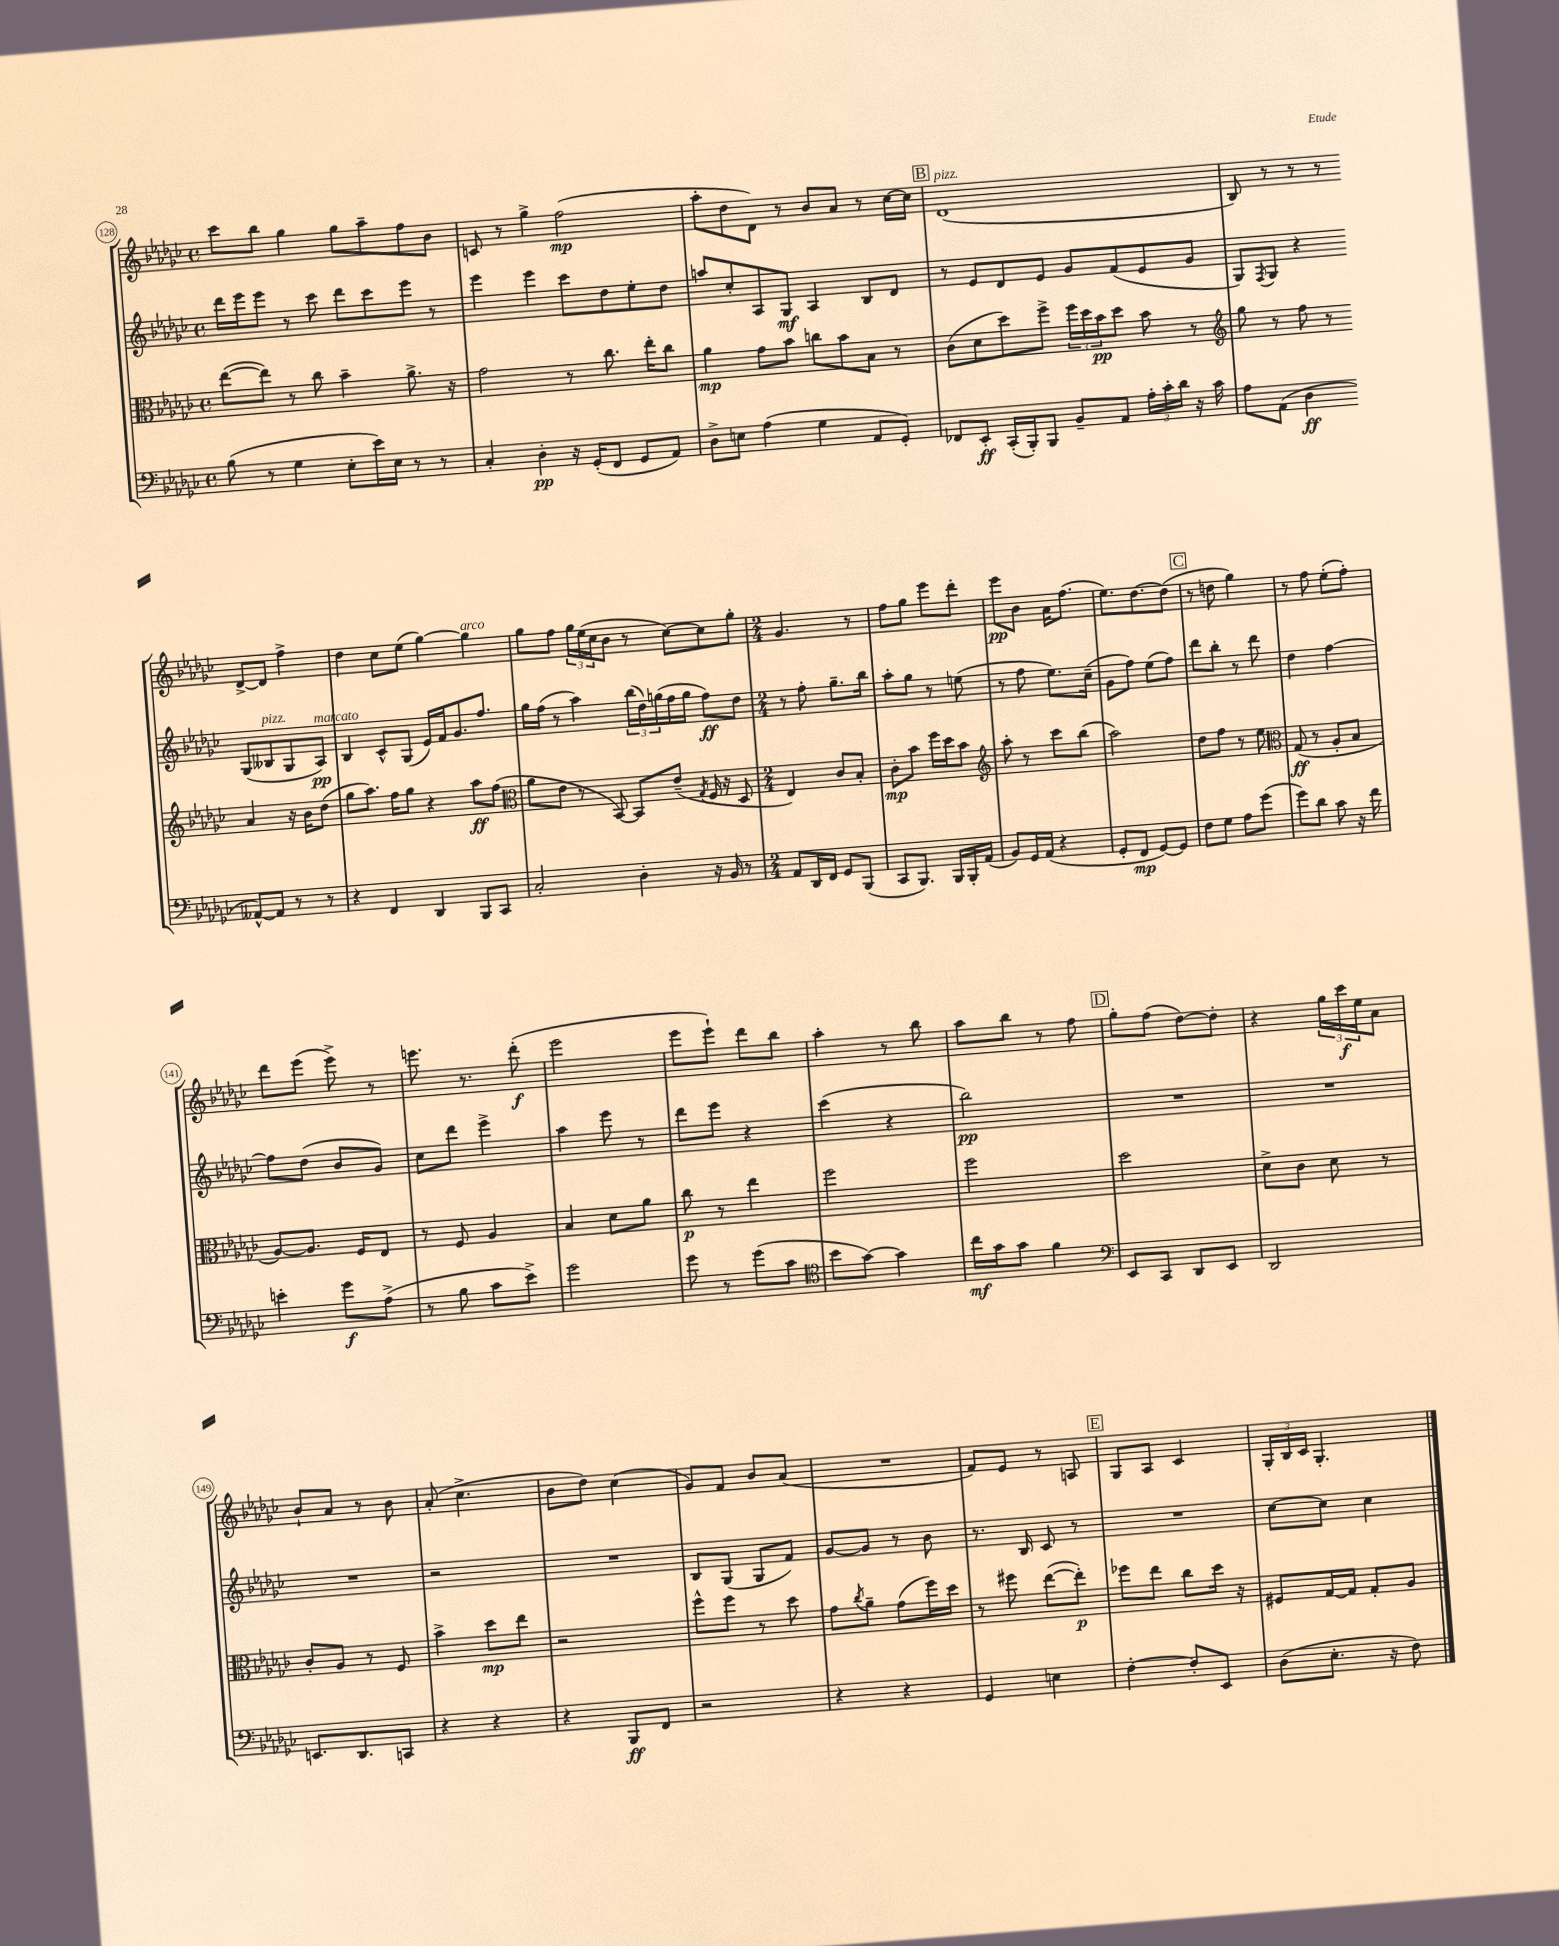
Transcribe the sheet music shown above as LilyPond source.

<<
\new StaffGroup <<
\new Staff = "s0" {
    \clef treble \key ges \major \defaultTimeSignature \time 4/4
    ces'''8 bes''8 ges''4 ges''8 aes''8-- f''8 bes'8 |
    c'8 r8 ges''4-> f''2\mp( |
    aes''8-. des''8 des'8) r8 bes'8 aes'8 r8 ces''16~ ces''16 |
    \mark \markup { \box "B" } des'1^\markup { \italic "pizz." }( |
    bes8) r8 r8 r8 des'8~-> des'8 f''4-> |
    des''4 ces''8 ees''8( ges''4~) ges''4^\markup { \italic "arco" } |
    ges''8 f''8 \tuplet 3/2 { ges''16 ees''16( ces''16 } bes'8 r8 ces''8~) ces''8 ges''8-. |
    \numericTimeSignature \time 2/4 ges'4. r8 |
    f''8 ges''8 ees'''8 des'''8-. |
    ees'''8\pp bes'8 aes'16 f''8.( |
    ees''8.) des''8.~ des''8( |
    \mark \markup { \box "C" } r8 d''8 ges''4) |
    r8 f''8 ees''8-.( f''8-.) |
    des'''8 ees'''8( ees'''8->) r8 |
    e'''8. r8. des'''8-.\f( |
    ees'''2 |
    ees'''8 ees'''8-!) des'''8 bes''8 |
    aes''4-. r8 bes''8 |
    aes''8 bes''8 r8 f''8 |
    \mark \markup { \box "D" } ges''8-. f''8( des''8~) des''8-. |
    r4 \tuplet 3/2 { ges''16 ces'''16\f ees''16 } aes'8 |
    bes'8-! aes'8 r8 bes'8 |
    aes'8-.( ces''4.-> |
    bes'8 des''8) ces''4( |
    ges'8) f'8 bes'8 aes'8( |
    R2 |
    f'8) ees'8 r8 a8 |
    \mark \markup { \box "E" } ges8 aes8 ces'4 |
    \tuplet 3/2 { ges16-. bes16 ces'16 } ges4.-. \bar "|." |
}
\new Staff = "s1" {
    \clef treble \key ges \major \defaultTimeSignature \time 4/4
    des'''16 ees'''16 ees'''8 r8 ces'''8 des'''8 ces'''8 ees'''8 r8 |
    ees'''4 ees'''4 ces'''8 des''8 ees''8-. des''8 |
    a''8 ces''8-. aes8 ges8\mf aes4 bes8 des'8 |
    \mark \markup { \box "B" } r8 ees'8 des'8 ees'8 ges'8 f'8( ees'8 ges'8 |
    ges8) \acciaccatura { f8 } ges8 r4 ges8( beses8^\markup { \italic "pizz." } ges8 aes8\pp^\markup { \italic "marcato" }) |
    bes4 ces'8-^ ges8( ees'16) f'16 ges'8. f''8. |
    ges''16 f''16( r8 aes''4) \tuplet 3/2 { bes''16( des''16) g''16( } f''16 g''16 f''8\ff) des''8 |
    \numericTimeSignature \time 2/4 r8 f''8-. ges''8.-- bes''16 |
    aes''8-. ges''8 r8 e''8( |
    r8 f''8 ees''8.) ces''16--( |
    ges'8 f''8) ees''8( f''8) |
    \mark \markup { \box "C" } des'''8 bes''8-. r8 des'''8 |
    des''4 f''4~ |
    f''8 des''8( bes'8 ges'8) |
    ces''8 des'''8 ees'''4-> |
    aes''4 ees'''8 r8 |
    des'''8 ees'''8 r4 |
    ces'''4( r4 |
    bes''2\pp) |
    \mark \markup { \box "D" } R2 |
    R2 |
    R2 |
    r2 |
    R2 |
    bes8 ges8( ges8 f'8) |
    ges'8~ ges'8 r8 bes'8 |
    r8. bes16 ces'8 r8 |
    \mark \markup { \box "E" } R2 |
    ces''8~ ces''8 ces''4 \bar "|." |
}
\new Staff = "s2" {
    \clef alto \key ges \major \defaultTimeSignature \time 4/4
    ees''8~( ees''8) r8 ces''8 bes'4-- aes'8.-> r16 |
    ges'2 r8 ces''8. ees''16-. ces''8 |
    aes'4\mp ges'8 bes'8 c''8 bes'8 bes8 r8 |
    \mark \markup { \box "B" } ces'8( des'8 des''8) f''8-> \tuplet 3/2 { f''16 des''16 bes'16\pp } des''8 bes'8 r8 |
    \clef treble ges''8 r8 f''8 r8 aes'4 r16 bes'16 des''8( |
    ges''8 aes''8.) f''16 ges''8 r4 aes''8\ff f''8( |
    \clef alto aes'8 ees'8 r8 bes,8~) bes,8 ees'8--( \acciaccatura { ges8 } f16 r16 des8 |
    \numericTimeSignature \time 2/4 ees4) ces'8 bes8-. |
    ces'8-.\mp bes'8 f''16 des''16 bes'8 |
    \clef treble aes''8-. r8 ces'''8 bes''8( |
    aes''2) |
    \mark \markup { \box "C" } des''8 f''8 r8 ees''8 |
    \clef alto ges8\ff( r8 aes8-. bes8 |
    aes8~) aes8. f16 ees8 |
    r8 f8 aes4 |
    bes4 des'8 aes'8 |
    ces''8\p r8 ees''4 |
    f''2 |
    f''2 |
    \mark \markup { \box "D" } des''2 |
    des'8-> ces'8 des'8 r8 |
    ces'8-. aes8 r8 f8 |
    bes'4-> des''8\mp ees''8 |
    r2 |
    f''8-^ f''8 r8 des''8 |
    ges'8 \acciaccatura { ces''8 } aes'8-- ges'8( f''16) des''16 |
    r8 fis''8 ees''8~( ees''8-.\p) |
    \mark \markup { \box "E" } fes''8 ees''8 ces''8 des''16 r16 |
    fis8 ges16~ ges16 ges8-. aes8 \bar "|." |
}
\new Staff = "s3" {
    \clef bass \key ges \major \defaultTimeSignature \time 4/4
    bes8( r8 ges4 ees8-. ees'16) ees16 r8 r8 |
    ces4-. des4-.\pp r16 ges,16-.( f,8 ges,8 aes,8) |
    des8-> e8 aes4( ges4 aes,8 ges,8-.) |
    \mark \markup { \box "B" } fes,8 ees,8-.\ff ces,16-.( bes,,16-.) bes,,8 bes,8-- aes,8 \tuplet 3/2 { aes16-. ces'16-. des'16 } r16 ces'16 |
    aes8 aes,8( des4\ff aeses,8~-^) aeses,8 r8 r8 |
    r4 f,4 des,4 bes,,8 ces,8 |
    ces2-. des4-. r16 bes,16 r8 |
    \numericTimeSignature \time 2/4 aes,8 des,16 f,16 ges,8 bes,,8( |
    ces,8 bes,,8.) bes,,16 bes,,16-. aes,16( |
    bes,8) ges,16 aes,16( r4 |
    ges,8-. f,8\mp ges,8~) ges,8 |
    \mark \markup { \box "C" } f8 ges8 aes8 ges'8( |
    ges'8) des'8 ces'8 r16 f'16 |
    e'4-. ges'8\f aes8->( |
    r8 bes8 ces'8 ees'8->) |
    ges'2 |
    ges'8 r8 ges'8( ces'8 |
    \clef tenor bes'8 ges'8~) ges'4 |
    ces''16\mf ges'16 ges'8 f'4 |
    \mark \markup { \box "D" } \clef bass ees,8 ces,8 des,8 ees,8 |
    des,2 |
    e,8. des,8. c,8 |
    r4 r4 |
    r4 bes,,8\ff f,8 |
    r2 |
    r4 r4 |
    ges,4 e4 |
    \mark \markup { \box "E" } f4~-. f8-. ees,8 |
    des8( ees8.-. r16 f8) \bar "|." |
}
>>
>>
\layout { \context { \Score currentBarNumber = #128 \override BarNumber.stencil = #(make-stencil-circler 0.1 0.3 ly:text-interface::print) } }
